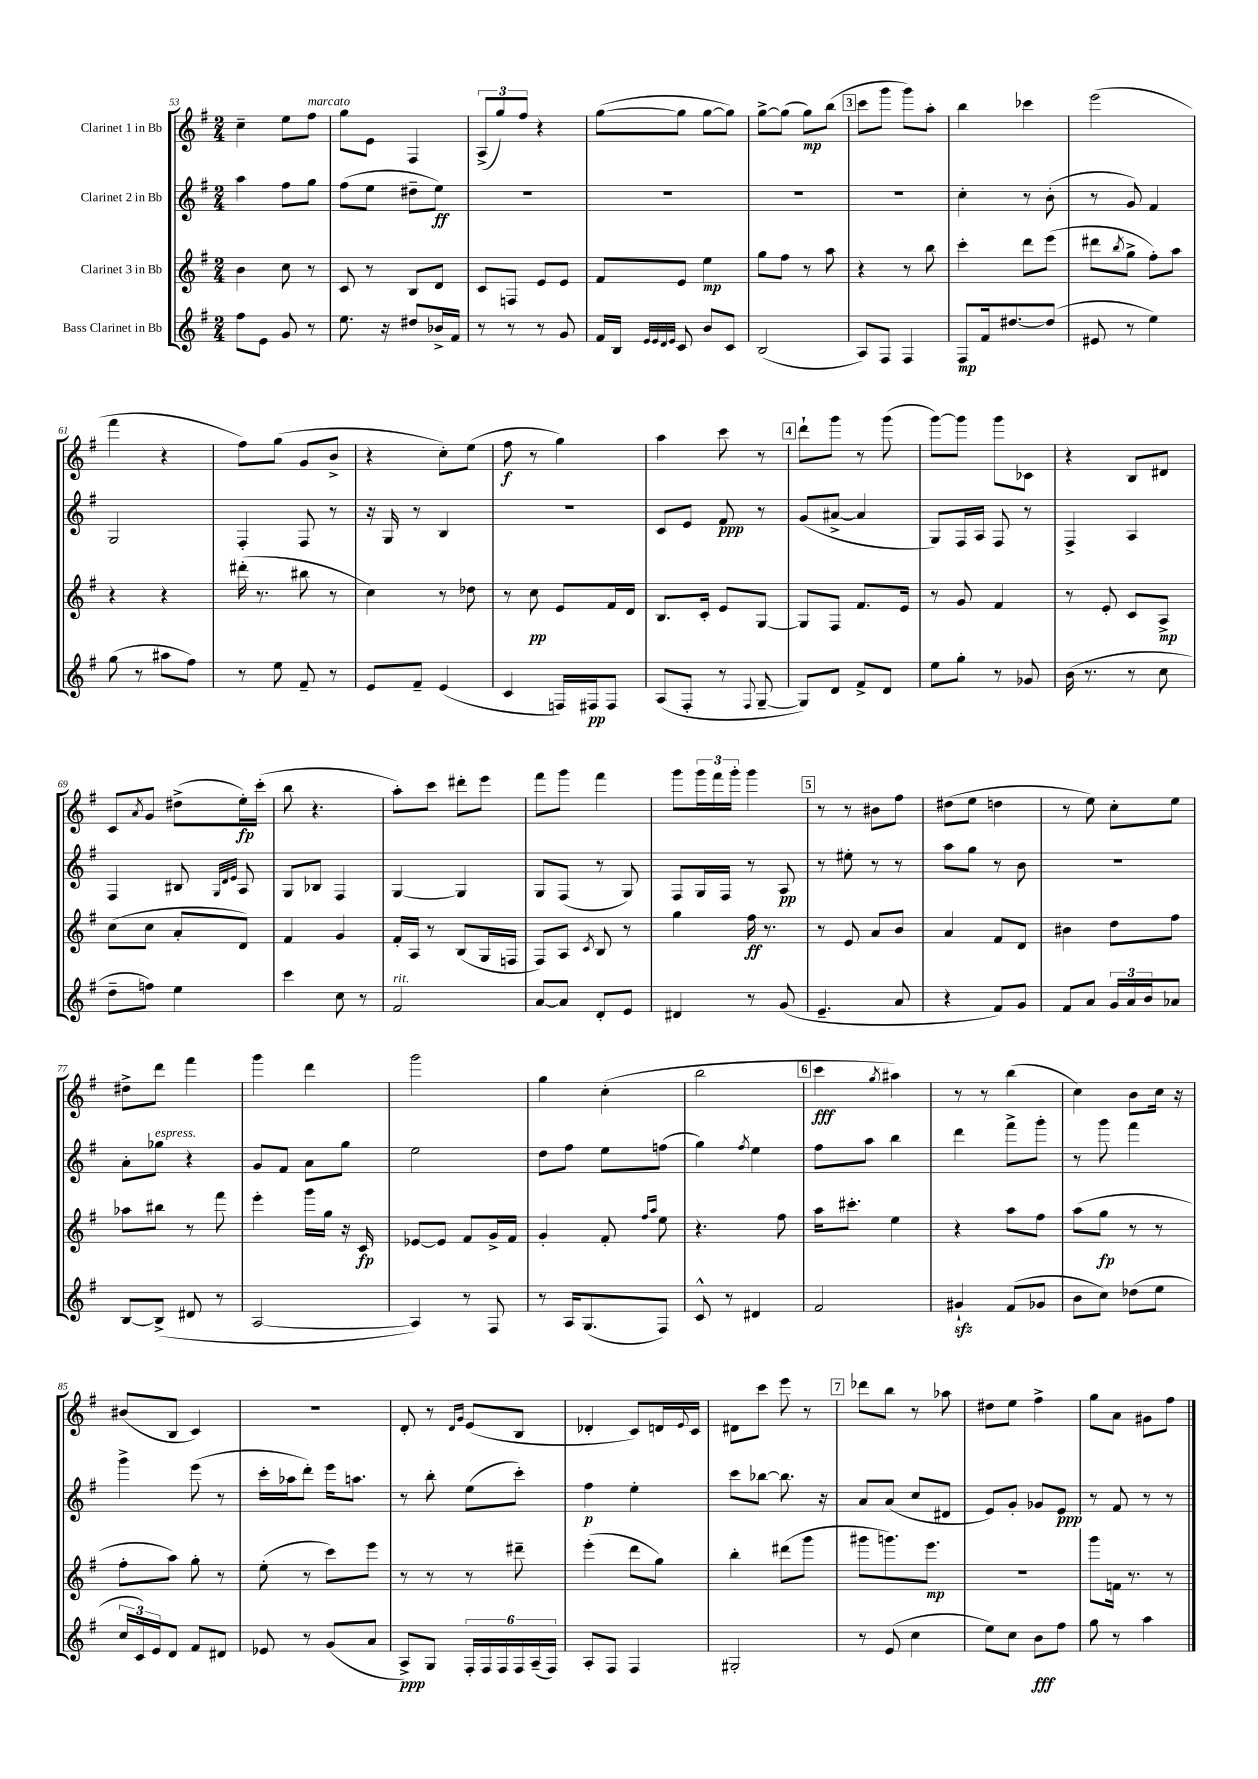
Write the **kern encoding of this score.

**kern	**kern	**kern	**kern
*staff4	*staff3	*staff2	*staff1
*clefG2	*clefG2	*clefG2	*clefG2
*k[f#]	*k[f#]	*k[f#]	*k[f#]
*M2/4	*M2/4	*M2/4	*M2/4
8ff#	4b	4aa	4cc~
8e	.	.	.
8g	8cc	8ff#	8ee
8r	8r	8gg	8ff#
=	=	=	=
8.ee	8c	(8ff#	8gg
.	8r	8ee	8e
16r	.	.	.
8dd#	8B	8dd#~	4F#
16b-^	8d	8ee)	.
16f#	.	.	.
=	=	=	=
8r	8c	2r	(12A^
.	.	.	12gg)
8r	8F	.	.
.	.	.	12ff#
8r	8e	.	4r
8g	8e	.	.
=	=	=	=
16f#	8f#	2r	([8gg
16B	.	.	.
32qqe	.	.	.
32qqe	.	.	.
32qqd	.	.	.
32qqe	.	.	.
8c	8e	.	8gg]
8b	4ee	.	[8gg
8c	.	.	8gg])
=	=	=	=
(2B	8gg	2r	[8gg^
.	8ff#	.	(8gg]
.	8r	.	8gg)
.	8aa	.	(8bb
=	=	=	=
8A)	4r	2r	8ccc
8F#	.	.	8ggg
4F#	8r	.	8ggg)
.	8bb	.	8aa'
=	=	=	=
8F#	4ccc'	4cc'	4bb
16f#	.	.	.
[8.dd#	.	.	.
.	8ddd	8r	4ccc-
(8dd#]	(8eee	(8b'	.
=	=	=	=
8e#	8ddd#	8r	(2eee
.	8qbb	.	.
8r	8gg^	8g)	.
4ee)	8ff#')	4f#	.
.	8aa	.	.
=	=	=	=
(8gg	4r	2G	4fff#
8r	.	.	.
8aa#	4r	.	4r
8ff#)	.	.	.
=	=	=	=
8r	(16ddd#'	4F#'	8ff#)
.	8.r	.	.
8ee	.	.	(8gg
8f#~	8bb#	8F#	8g
8r	8r	8r	8b^
=	=	=	=
8e	4cc)	16r	4r
.	.	16G	.
8f#~	.	8r	.
(4e	8r	4B	8cc')
.	8dd-	.	(8ee
=	=	=	=
4c	8r	2r	8ff#
.	8cc	.	8r
16F)	8e	.	4gg)
16F#	.	.	.
8F#	16f#	.	.
.	16d	.	.
=	=	=	=
(8A	8.B	8c	4aa
8F#'	.	8e	.
.	16c'	.	.
8r	8e	8f#	8ccc
8qqF#	.	.	.
[8G~	[8G	8r	8r
=	=	=	=
8G])	8G]	(8g	8ddd`
8d	8F#	[8a#^	8ggg
8f#^	8.f#	4a#]	8r
8d	.	.	(8ggg
.	16e	.	.
=	=	=	=
8ee	8r	8G)	[8ggg)
8gg'	8g	16F#	8ggg]
.	.	16A	.
8r	4f#	8F#	8ggg
8g-	.	8r	8c-
=	=	=	=
(16b	8r	4F#^	4r
8.r	.	.	.
.	8e'	.	.
8r	8c	4A	8B
8cc	8A^	.	8d#
=	=	=	=
8dd~	(8cc	4F#	8c
.	.	.	8qa
8ff)	8cc	.	8g
4ee	8a'	8B#	(8dd#^
.	.	32qqG	.
.	.	32qqd	.
.	.	32qqe	.
.	8d)	8A	16ee')
.	.	.	(16ccc'
=	=	=	=
4ccc	4f#	8G	8bb
.	.	8B-	4.r
8cc	4g	4F#	.
8r	.	.	.
=	=	=	=
2f#	16f#'	[4G	8aa')
.	16A	.	.
.	8r	.	8ccc
.	(8B	4G]	8ddd#'
.	16G	.	8eee
.	16F	.	.
=	=	=	=
[8a	8F#)	8G	8fff#
8a]	8A	(8F#	8ggg
.	8qc	.	.
8d'	8B	8r	4fff#
8e	8r	8G)	.
=	=	=	=
4d#	4gg	8F#	8ggg
.	.	16G	24ggg
.	.	.	24fff#
.	.	16F#	.
.	.	.	24ggg'
8r	16ff#	8r	4ggg
.	8.r	.	.
(8g	.	8A	.
=	=	=	=
4.e~	8r	8r	8r
.	8e	8ee#'	8r
.	8a	8r	8b#
8a	8b	8r	8ff#
=	=	=	=
4r	4a	8aa	(8dd#
.	.	8gg	8ee
8f#)	8f#	8r	4dd
8g	8d	8b	.
=	=	=	=
8f#	4b#	2r	8r
8a	.	.	8ee)
24g	8dd	.	8cc'
24a	.	.	.
24b	.	.	.
8a-	8ff#	.	8ee
=	=	=	=
[8B	8aa-	8a'	8dd#^
(8B^]	8bb#	8gg-	8ddd
8d#	8r	4r	4fff#
8r	8fff#	.	.
=	=	=	=
[2A	4eee'	8g	4ggg
.	.	8f#	.
.	16ggg	8a	4ddd
.	16gg	.	.
.	16r	8gg	.
.	16c	.	.
=	=	=	=
4A])	[8e-	2ee	2ggg
.	8e-]	.	.
8r	8f#	.	.
8F#	16g^	.	.
.	16f#	.	.
=	=	=	=
8r	4g'	8dd	4gg
16A	.	8ff#	.
(8.G	.	.	.
.	8f#'	8ee	(4cc'
.	16qqff#	.	.
.	16qqaa	.	.
8F#)	8ee	(8ff	.
=	=	=	=
8c^^	4.r	4gg)	2bb
8r	.	.	.
.	.	8qff#	.
4d#	.	4ee	.
.	8ff#	.	.
=	=	=	=
2f#	16aa	8ff#	4ccc
.	8.ccc#'	.	.
.	.	8aa	.
.	.	.	8qgg
.	4ee	4bb	4aa#)
=	=	=	=
4g#`	4r	4ddd	8r
.	.	.	8r
(8f#	8aa	8fff#^	(4bb
8g-	8ff#	8ggg'	.
=	=	=	=
8b	(8aa	8r	4cc)
8cc)	8gg	8ggg	.
(8dd-	8r	4fff#	8b
8ee	8r	.	16cc
.	.	.	16r
=	=	=	=
24cc	8ff#'	4ggg^	(8b#
24c)	.	.	.
24e	.	.	.
8d	8aa)	.	8B
8f#	8gg'	(8eee	4c)
8d#	8r	8r	.
=	=	=	=
8e-	(8ee'	16ccc'	2r
.	.	16aa-	.
8r	8r	8ddd')	.
(8g	8ccc)	16eee	.
.	.	8.aa	.
8a	8eee	.	.
=	=	=	=
8A^)	8r	8r	8d'
8G	8r	8bb'	8r
.	.	.	16qqd
.	.	.	16qqg
24F#'	8r	(8ee	(8e
24F#	.	.	.
24F#	.	.	.
24F#	8ddd#~	8ccc')	8B
(24A~	.	.	.
24F#)	.	.	.
=	=	=	=
8A'	(4eee'	4ff#	4d-'
8F#	.	.	.
4F#	8ddd	4ee'	8c)
.	8gg)	.	16d
.	.	.	8qqe
.	.	.	16c
=	=	=	=
2G#'	4bb'	8ccc	8d#
.	.	[8bb-	8ccc
.	(8ddd#	8.bb-]	8eee
.	8ggg	.	8r
.	.	16r	.
=	=	=	=
8r	8ggg#	8a	8ddd-
(8e	8.ggg)	(8a	8bb
4cc	.	8cc	8r
.	8.eee	.	.
.	.	8d#	8aa-
=	=	=	=
8ee)	2r	8e)	8dd#
8cc	.	8g'	8ee
8b	.	8g-	4ff#^
8ff#	.	8e	.
=	=	=	=
8gg	8ggg	8r	8gg
8r	16f	8f#	8a
.	8.r	.	.
4aa	.	8r	8g#
.	8r	8r	8ff#
==	==	==	==
*-	*-	*-	*-
